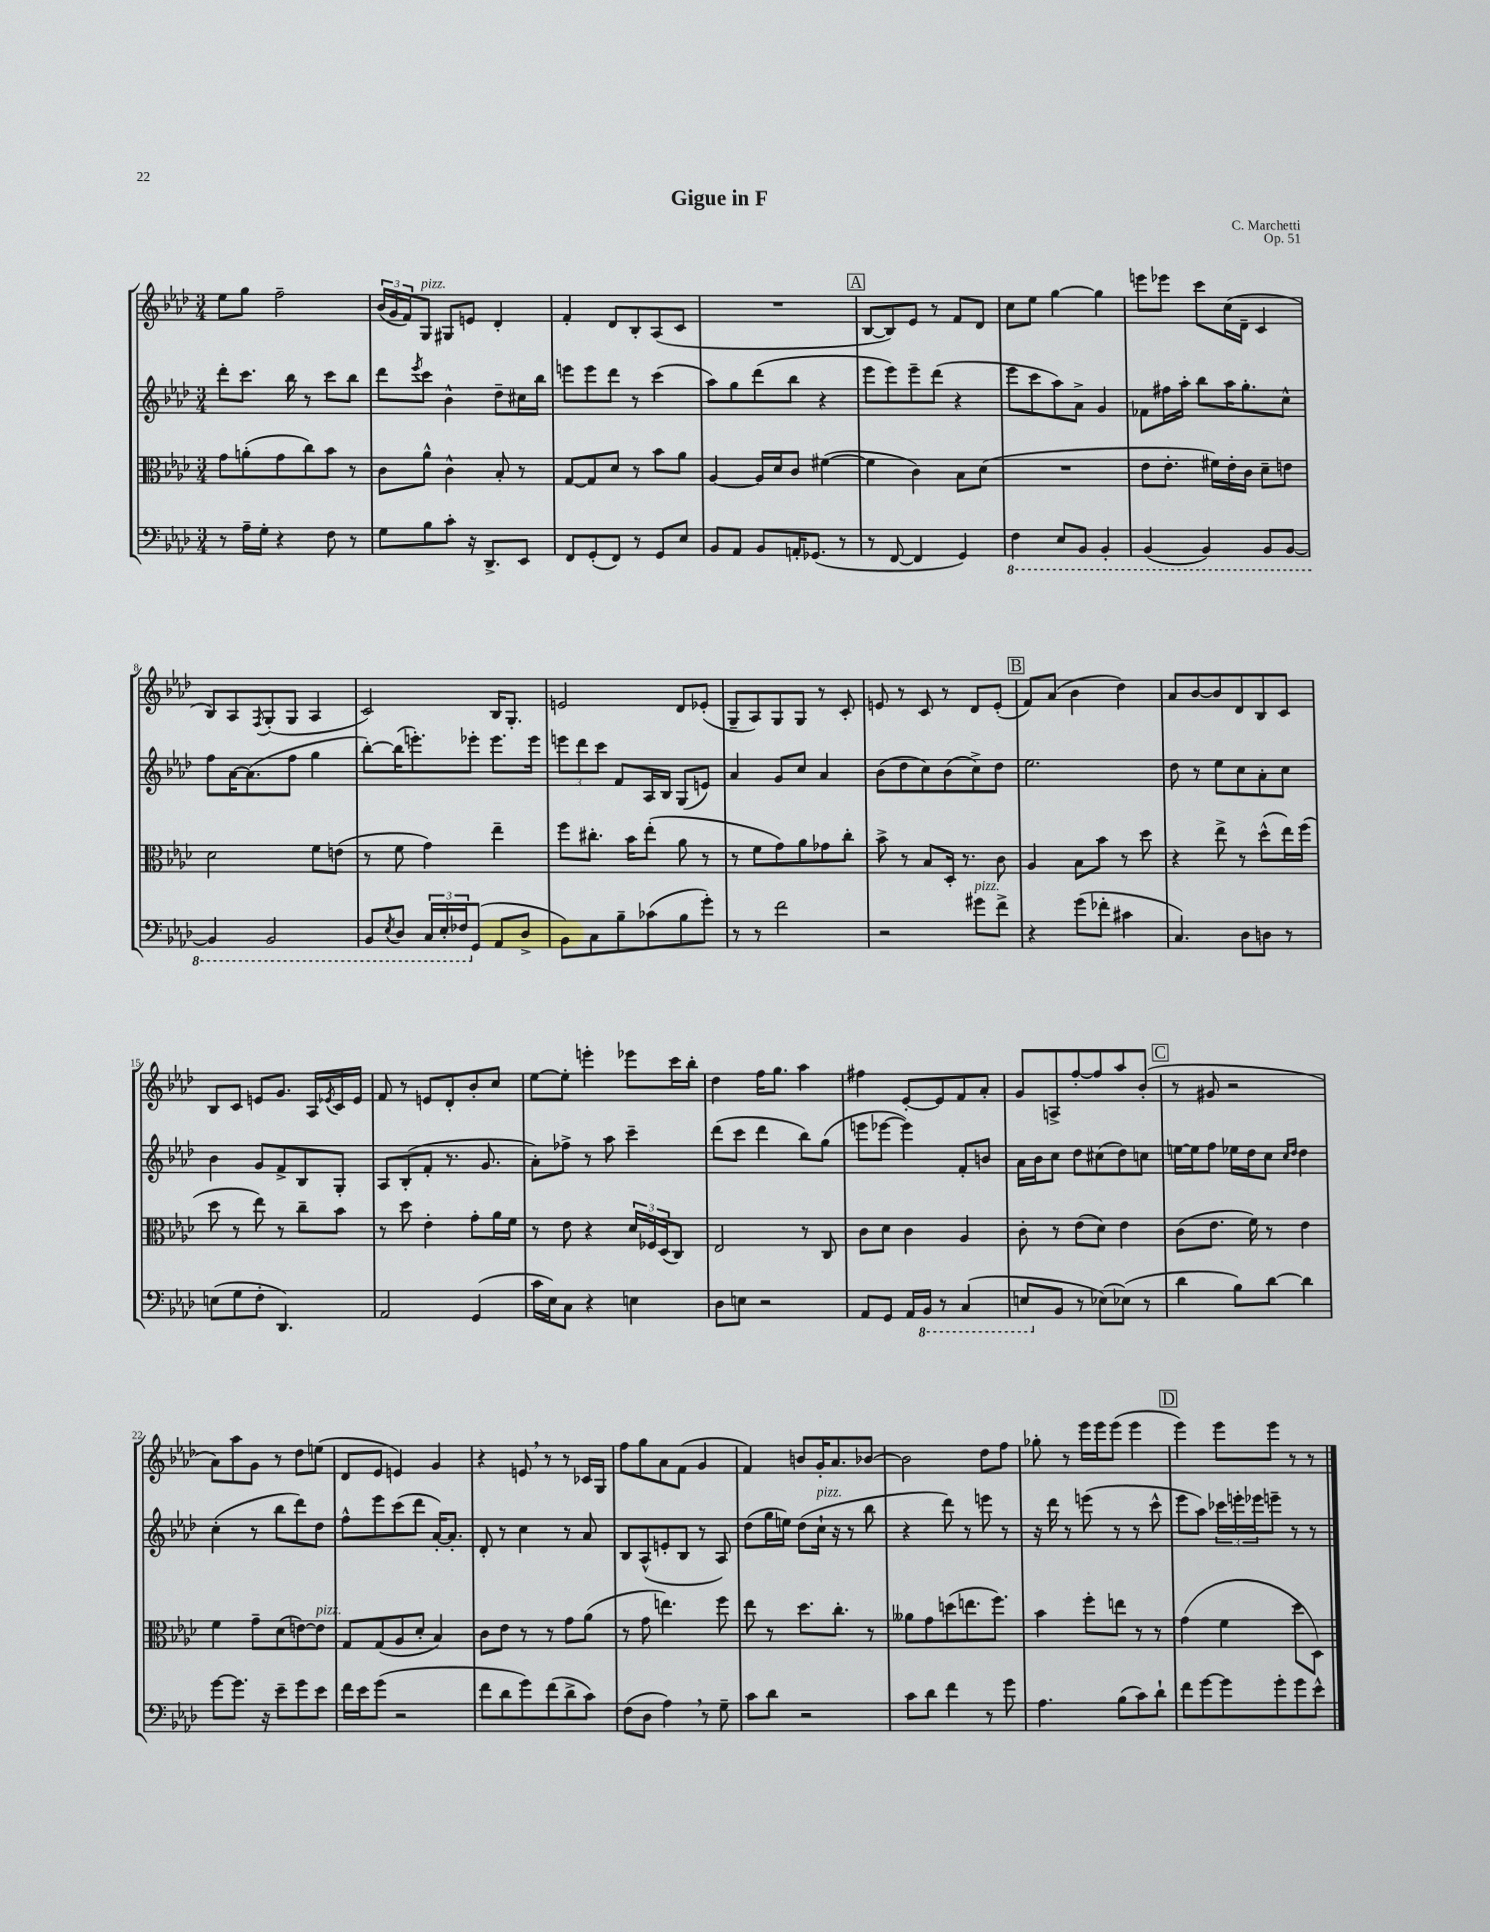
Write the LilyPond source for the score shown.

\header { title = "Gigue in F" composer = "C. Marchetti" opus = "Op. 51" }
<<
\new StaffGroup <<
\new Staff = "s0" {
    \clef treble \key aes \major \numericTimeSignature \time 3/4
    ees''8 g''8 f''2-- |
    \tuplet 3/2 { bes'16( g'16 f'16) } g8^\markup { \italic "pizz." } gis8 e'8 des'4-. |
    f'4-. des'8 bes8-. aes8( c'8 |
    R2. |
    \mark \markup { \box "A" } bes8~ bes8) ees'8 r8 f'8 des'8 |
    c''8 ees''8 g''4~ g''4 |
    e'''8 ees'''8 c'''8 c''16( des'16-- c'4 |
    bes8) aes8 \acciaccatura { f8 } g8-.( g8 aes4 |
    c'2) bes16 g8.-. |
    e'2 des'8 ees'8-.( |
    g8-- aes8) g8 g8 r8 c'8-. |
    e'8 r8 c'8 r8 des'8 e'8-.( |
    \mark \markup { \box "B" } f'8) aes'8( bes'4 des''4) |
    aes'8 bes'8~ bes'8 des'8 bes8 c'8 |
    bes8 c'8 e'8 g'8. aes16 \acciaccatura { ees'8 } c'16 ees'16 |
    f'8 r8 e'8 des'8-. bes'8-. c''8 |
    ees''8~ ees''8-. e'''4-. ees'''8 c'''16 bes''16-. |
    des''4 f''16 g''8. aes''4 |
    fis''4 ees'8~-. ees'8 f'8 aes'8-. |
    g'8 a8-> f''8~-. f''8 aes''8 bes'8-.( |
    \mark \markup { \box "C" } r8 gis'8 r2 |
    aes'8) aes''8 g'8 r8 des''8 e''8( |
    des'8 ees'8 e'4) g'4 |
    r4 e'8 \breathe r8 r8 ces'16 g16 |
    f''8 g''8 aes'8 f'8( g'4 |
    f'4) b'8 g'16-. aes'8. bes'8~ |
    bes'2 des''8 f''8 |
    ges''8-. r8 ees'''16 ees'''16 ees'''8( ees'''4 |
    \mark \markup { \box "D" } ees'''4) ees'''8 ees'''8 r8 r8 \bar "|." |
}
\new Staff = "s1" {
    \clef treble \key aes \major \numericTimeSignature \time 3/4
    des'''8-. c'''8. bes''16 r8 c'''8 bes''8 |
    des'''8 \acciaccatura { ees'''8 } c'''8 bes'4-^ des''8-- cis''16 bes''16 |
    e'''8 e'''8 des'''8 r8 c'''4( |
    aes''8) g''8 des'''8( bes''8 r4 |
    \mark \markup { \box "A" } ees'''8 ees'''8) ees'''8-- des'''8( r4 |
    ees'''8 c'''8 aes''8) aes'8-> g'4 |
    fes'8 fis''16 aes''16-. bes''8 aes''16 g''8.-. c''8-^ |
    f''8 aes'16~ aes'8.( f''8 g''4 |
    bes''8~-.) bes''16( e'''8.-.) ees'''8-. ees'''8. ees'''16 |
    \tuplet 3/2 { e'''8 des'''8 c'''8 } f'8 aes16 bes16 g8( e'8) |
    aes'4 g'8 c''8 aes'4 |
    bes'8( des''8 c''8) bes'8( c''8->) des''8 |
    \mark \markup { \box "B" } ees''2. |
    des''8 r8 ees''8 c''8 aes'8-. c''8 |
    bes'4 g'8 f'8-> bes8 g8-. |
    aes8 bes8-.( f'8-. r8. g'8. |
    aes'8-.) fes''8-> r8 aes''8 c'''4-- |
    des'''8( c'''8 des'''4 bes''8) g''8( |
    e'''8 ees'''8~ ees'''4) f'8-. b'8 |
    aes'16 bes'16 c''8 des''8 cis''8( des''8) c''8 |
    \mark \markup { \box "C" } e''16~ e''16 f''8 ees''16 des''16 c''8 \grace { c''16 des''16 } des''4 |
    c''4-.( r8 bes''8 des'''8) des''8 |
    f''8-^ ees'''8 c'''8( des'''8 aes'16~-.) aes'8.-. |
    des'8-. r8 c''4 r8 aes'8 |
    bes8 aes8-^( e'8-. bes8 r8 aes8) |
    des''8( g''16 e''16) des''8( c''16-!^\markup { \italic "pizz." } r16 r8 bes''8 |
    r4 des'''8) r8 e'''8 r8 |
    r16 des'''16 r8 e'''8( r8 r8 c'''8-^ |
    \mark \markup { \box "D" } ees'''8 aes''8) \tuplet 3/2 { ces'''16 e'''16-. ees'''16 } e'''8-- r8 r8 \bar "|." |
}
\new Staff = "s2" {
    \clef alto \key aes \major \numericTimeSignature \time 3/4
    g'8 a'8-.( g'8 c''8) bes'8 r8 |
    c'8 aes'8-^ c'4-^ bes8-. r8 |
    g8~ g8 des'8 r8 bes'8 aes'8 |
    aes4~ aes16 des'16 c'8 fis'4~( |
    \mark \markup { \box "A" } fis'4 c'4) bes8 des'8( |
    R2. |
    ees'8 ees'8.-. fis'16) ees'16-. c'16 des'8-- e'8 |
    des'2 f'8 e'8( |
    r8 f'8 g'4) ees''4-- |
    f''8 cis''8.-. bes'16 ees''8-.( aes'8 r8 |
    r8 f'8 g'8) aes'8 ges'8 c''8-. |
    bes'8-> r8 bes8 des16-. r8. c'8 |
    \mark \markup { \box "B" } aes4 bes8 bes'8 r8 des''8 |
    r4 ees''8-> r8 des''8-^( ees''16) f''16( |
    des''8 r8 ees''8) r8 c''8-- bes'8 |
    r8 des''8 ees'4-. g'8-. aes'16 f'16 |
    r8 ees'8 r4 \tuplet 3/2 { des'16 fes16 des16( } c8) |
    ees2 r8 c8 |
    c'8 des'8 c'4 aes4 |
    c'8-. r8 ees'8( des'8) ees'4 |
    \mark \markup { \box "C" } c'8( ees'8. f'16) r8 ees'4 |
    f'4 g'8-- des'8( e'8~) e'8^\markup { \italic "pizz." } |
    g8 g8( aes8 des'8-. bes4) |
    c'8 ees'8 r8 r8 g'8 aes'8( |
    r8 g'8 e''4.) f''8 |
    ees''8 r8 des''8. c''8.-. r8 |
    aeses'8 g'8 d''8( e''8. f''8.) |
    bes'4 f''8-. e''8 r8 r8 |
    \mark \markup { \box "D" } g'4( f'4 des''8 des8) \bar "|." |
}
\new Staff = "s3" {
    \clef bass \key aes \major \numericTimeSignature \time 3/4
    r8 aes16-- g16-. r4 f8 r8 |
    g8 bes8 c'8-. r16 des,8.-> ees,8 |
    f,8 g,8-.( f,8) r8 g,8 ees8 |
    bes,8 aes,8 bes,8 a,16-. ges,8.( r8 |
    \mark \markup { \box "A" } r8 f,8~ f,4 g,4) |
    \ottava #-1 f,4 ees,8 bes,,8 bes,,4-. |
    bes,,4( bes,,4) bes,,8 bes,,8~ |
    bes,,4 bes,,2 |
    bes,,8 \acciaccatura { ees,8 } des,8 \tuplet 3/2 { c,16 ees,16-. fes,16 \ottava #0 } g,8( aes,8 des8-> |
    bes,8) c8 bes8-- ces'8( bes8 g'8-.) |
    r8 r8 f'2 |
    r2 gis'8^\markup { \italic "pizz." } f'8-> |
    \mark \markup { \box "B" } r4 g'8( fes'8-. cis'4 |
    c4.) des8 d8 r8 |
    e8( g8 f8-. des,4.) |
    aes,2 g,4( |
    c'16 ees16) c8 r4 e4 |
    des8 e8 r2 |
    aes,8 g,8 aes,16 \ottava #-1 bes,,16 r8 c,4( |
    e,8 \ottava #0 bes,8 r8 ees!8~) ees!8( r8 |
    \mark \markup { \box "C" } des'4 bes8) des'8~ des'4 |
    g'8~ g'8. r16 ees'8-- g'8 ees'8 |
    f'16 ees'16 g'8( r2 |
    f'8 des'8 g'8) f'8( des'8-> c'8) |
    f8( des8 aes4) \breathe r8 g8-- |
    c'8 des'8 r2 |
    c'8 des'8 f'4 r8 g'8 |
    aes4. bes8( c'8) des'8-! |
    \mark \markup { \box "D" } f'8 g'8~ g'8 g'8-. g'8 ees'8-^ \bar "|." |
}
>>
>>
